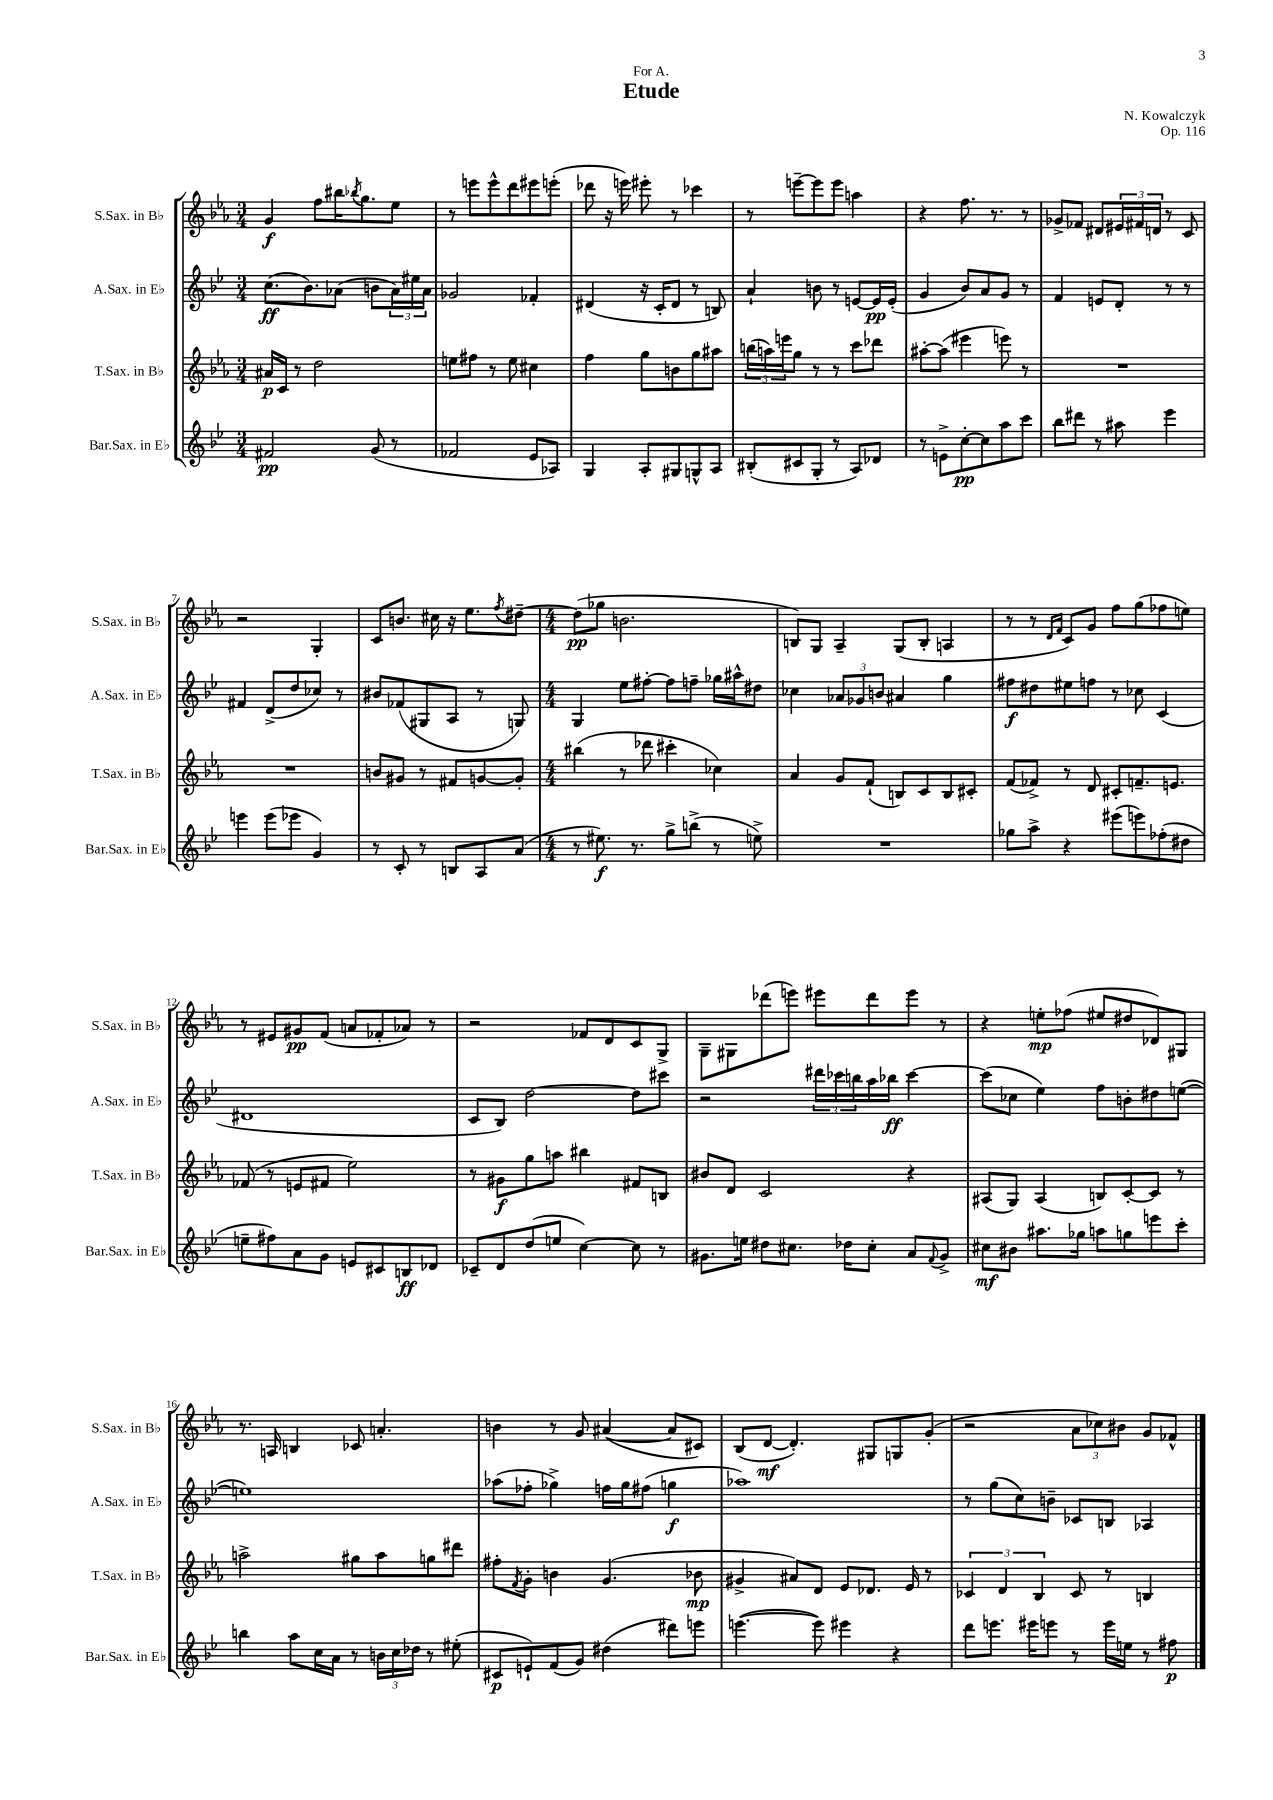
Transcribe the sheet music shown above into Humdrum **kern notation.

**kern	**dynam	**kern	**dynam	**kern	**dynam	**kern	**dynam
*part4	*part4	*part3	*part3	*part2	*part2	*part1	*part1
*staff4	*staff4	*staff3	*staff3	*staff2	*staff2	*staff1	*staff1
*I"Bar.Sax. in E♭	*	*I"T.Sax. in B♭	*	*I"A.Sax. in E♭	*	*I"S.Sax. in B♭	*
*I'Bar.Sax. in E♭	*	*I'T.Sax. in B♭	*	*I'A.Sax. in E♭	*	*I'S.Sax. in B♭	*
*clefG2	*	*clefG2	*	*clefG2	*	*clefG2	*
*k[b-e-]	*	*k[b-e-a-]	*	*k[b-e-]	*	*k[b-e-a-]	*
*M3/4	*	*M3/4	*	*M3/4	*	*M3/4	*
=1	=1	=1	=1	=1	=1	=1	=1
2f#X/	pp	16a#X/LL	p	(8.cc\L	ff	4g/	f
.	.	16c/JJ	.	.	.	.	.
.	.	8r	.	.	.	.	.
.	.	.	.	8.b-\)	.	.	.
.	.	2dd\	.	.	.	8ff\L	.
.	.	.	.	(8a-X\J	.	16bb#X\K	.
.	.	.	.	.	.	8qbb-X/	.
.	.	.	.	.	.	8.gg\	.
(8g/	.	.	.	8bn\L	.	.	.
8r	.	.	.	24a-\L)	.	8ee-\J	.
.	.	.	.	24ee#X\	.	.	.
.	.	.	.	24a-\JJ	.	.	.
=2	=2	=2	=2	=2	=2	=2	=2
2f-X/	.	8een\L	.	2g-X/	.	8r	.
.	.	8ff#X\J	.	.	.	8eeen\L	.
.	.	8r	.	.	.	8eee^^\	.
.	.	8ee\	.	.	.	8ddd\	.
8e-/L	.	4cc#X\	.	4f-X'/	.	8eee#X\	.
8A-X/J)	.	.	.	.	.	(8eeen'\J	.
=3	=3	=3	=3	=3	=3	=3	=3
4G/	.	4ff\	.	(4d#X/	.	8ddd-X\	.
.	.	.	.	.	.	16r	.
.	.	.	.	.	.	16eeen\)	.
8A'/L	.	8gg\L	.	16r	.	8eee#X'\	.
.	.	.	.	16c'/KL	.	.	.
8G#X/	.	8bn\	.	8d#/J	.	8r	.
8Gn^^/	.	8gg\	.	8r	.	4ccc-X\	.
8A/J	.	8aa#X\J	.	8Bn/)	.	.	.
=4	=4	=4	=4	=4	=4	=4	=4
(8B#X'/L	.	(24bbn\LL	.	4a`/	.	8r	.
.	.	24aan\)	.	.	.	.	.
.	.	24eeen\J	.	.	.	.	.
8c#X/	.	8gg\J	.	.	.	[8eeen~\L	.
8G'/J	.	8r	.	8bn\	.	8eee\]	.
8r	.	8r	.	8r	.	8eee\J	.
8A/L)	.	8ccc\L	.	[8en/L	.	4aan\	.
8d-X/J	.	8ddd-X\J	.	16e/L]	pp	.	.
.	.	.	.	(16e'/JJ	.	.	.
=5	=5	=5	=5	=5	=5	=5	=5
8r	.	[8aa#X'\L	.	4g/	.	4r	.
8en^\L	.	(8aa#\J]	.	.	.	.	.
[8cc'\	pp	4eee#X\	.	8b-/L)	.	8.ff\	.
8cc\]	.	.	.	8a/	.	.	.
.	.	.	.	.	.	8.r	.
8aa\	.	8eeen\)	.	8g/J	.	.	.
8ccc\J	.	8r	.	8r	.	8r	.
=6	=6	=6	=6	=6	=6	=6	=6
8bb-\L	.	2.r	.	4f/	.	8g-X^/L	.
8ddd#X\J	.	.	.	.	.	8f-X/J	.
8r	.	.	.	8en/L	.	8d#X/L	.
8aa#X\	.	.	.	8d'/J	.	24e#X/L	.
.	.	.	.	.	.	24f#X/	.
.	.	.	.	.	.	24dn/JJ	.
4eee-\	.	.	.	8r	.	8r	.
.	.	.	.	8r	.	8c/	.
!!LO:LB:g=z
=7	=7	=7	=7	=7	=7	=7	=7
4eeen\	.	2.r	.	4f#X/	.	2r	.
(8eee\L	.	.	.	(8d^/L	.	.	.
8eee-X\J	.	.	.	8dd/	.	.	.
4g/)	.	.	.	8cc-X/J)	.	4G'/	.
.	.	.	.	8r	.	.	.
=8	=8	=8	=8	=8	=8	=8	=8
8r	.	8bn/L	.	8b#X/L	.	8c/L	.
8c'/	.	8g#X/J	.	(8f-X/	.	8.bn/J	.
8r	.	8r	.	8G#X/	.	.	.
.	.	.	.	.	.	16cc#X\	.
8Bn/L	.	8f#X/L	.	8A/J	.	16r	.
.	.	.	.	.	.	8.ee-\L	.
8A/	.	[8gn/	.	8r	.	.	.
.	.	.	.	.	.	8qff/	.
(8a/J	.	8g'/J]	.	8Gn/)	.	[8dd#X~\J	.
=9	=9	=9	=9	=9	=9	=9	=9
*M4/4	*	*M4/4	*	*M4/4	*	*M4/4	*
8r	.	(4bb#X\	.	4G/	.	(8dd#\L]	pp
8.ee#X\)	f	.	.	.	.	8gg-X\J	.
.	.	8r	.	8ee-\L	.	2.bn\	.
8.r	.	.	.	.	.	.	.
.	.	8ddd-X\	.	[8ff#X'\J	.	.	.
8gg^\L	.	4ccc#X'\	.	8ff#\L]	.	.	.
(8bbn^\J	.	.	.	8ffn~\J	.	.	.
8r	.	4cc-X\)	.	16gg-X\LL	.	.	.
.	.	.	.	16aa#X^^\J	.	.	.
8een^\)	.	.	.	8dd#X\J	.	.	.
=10	=10	=10	=10	=10	=10	=10	=10
1r	.	4a-/	.	4cc-X\	.	8Bn/L)	.
.	.	.	.	.	.	8G/J	.
.	.	8g/L	.	12a-X/L	.	4A-~/	.
.	.	.	.	12g-X/	.	.	.
.	.	(8f`/J	.	.	.	.	.
.	.	.	.	12bn/J	.	.	.
.	.	8Bn/L)	.	4a#X/	.	(8G/L	.
.	.	8c/	.	.	.	8B'/J	.
.	.	8B/	.	4gg\	.	4An/	.
.	.	8c#X'/J	.	.	.	.	.
=11	=11	=11	=11	=11	=11	=11	=11
8gg-X\L	.	(8f/L	.	8ff#X\L	f	8r	.
8aa^\J	.	8f-X^/J)	.	8dd#X\	.	8r	.
.	.	.	.	.	.	16qqd/LL	.
.	.	.	.	.	.	16qqf/JJ	.
4r	.	8r	.	8ee#X\	.	8c/L)	.
.	.	8d/	.	8ffn\J	.	8g/J	.
(8eee#X\L	.	8c#X'/L	.	8r	.	8ff\L	.
8eeen\)	.	8.fn~/	.	8cc-X\	.	(8gg\	.
(8ff-X'\	.	.	.	(4c/	.	8ff-X\	.
.	.	8.en/J	.	.	.	.	.
8dd#X\J	.	.	.	.	.	8een\J)	.
!!LO:LB:g=z
=12	=12	=12	=12	=12	=12	=12	=12
8een~\L	.	(8f-X/	.	1d#X	.	8r	.
8ff#X\)	.	8r	.	.	.	8e#X/L	.
8a\	.	8en/L	.	.	.	8g#X/	pp
8g\J	.	8f#X/J	.	.	.	(8f/J	.
8en/L	.	2ee-\)	.	.	.	8an/L	.
8c#X/	.	.	.	.	.	8f-X'/	.
8Bn/	ff	.	.	.	.	8a-X/J)	.
8d-X/J	.	.	.	.	.	8r	.
=13	=13	=13	=13	=13	=13	=13	=13
8c-X~/L	.	8r	.	8c/L	.	2r	.
8d/	.	8g#X\L	f	8B-/J)	.	.	.
(8dd/	.	8gg\	.	[2dd\	.	.	.
8een/J	.	8aan\J	.	.	.	.	.
[4cc\)	.	4bb#X\	.	.	.	8f-X/L	.
.	.	.	.	.	.	8d/	.
8cc\]	.	8f#X/L	.	8dd\L]	.	8c/	.
8r	.	8Bn/J	.	8ccc#X\J	.	8G^/J	.
=14	=14	=14	=14	=14	=14	=14	=14
8.g#X\L	.	8b#X/L	.	2r	.	8G~\L	.
.	.	8d/J	.	.	.	8G#X\	.
16een\Jk	.	.	.	.	.	.	.
8dd#X\L	.	2c/	.	.	.	(8ddd-X\	.
8.cc#X\J	.	.	.	.	.	8eeen\J)	.
.	.	.	.	24ddd#X\LL	.	8eee#X\L	.
.	.	.	.	24ccc-X\	.	.	.
16dd-X\KL	.	.	.	.	.	.	.
.	.	.	.	24bbn\	.	.	.
8cc#'\J	.	.	.	16aa\	.	8ddd-\	.
.	.	.	.	16bb-X\JJ	ff	.	.
8a/L	.	4r	.	[4ccc-\	.	8eee#\J	.
8qqf/	.	.	.	.	.	.	.
8g#^/J	.	.	.	.	.	8r	.
=15	=15	=15	=15	=15	=15	=15	=15
8cc#X\L	mf	(8A#X/L	.	(8ccc-\L]	.	4r	.
8b#X\J	.	8G/J)	.	8cc-X\J	.	.	.
8.aa#X\L	.	(4A#/	.	4ee-\)	.	8een'\L	mp
.	.	.	.	.	.	(8ff-X\J	.
16gg-X\Jk	.	.	.	.	.	.	.
8aan\L	.	8Bn/L)	.	8ff\L	.	8ee#X/L	.
8ggn\	.	[8c'/	.	8bn'\	.	8dd#X/	.
8eeen\	.	8c/J]	.	8dd#X\	.	8d-X/)	.
8ccc'\J	.	8r	.	([8een\J	.	8G#X/J	.
!!LO:LB:g=z
=16	=16	=16	=16	=16	=16	=16	=16
4bbn\	.	2aan^\	.	1een])	.	8.r	.
.	.	.	.	.	.	16An/	.
8aa\L	.	.	.	.	.	4Bn/	.
16cc\L	.	.	.	.	.	.	.
16a\JJ	.	.	.	.	.	.	.
8r	.	8gg#X\L	.	.	.	8c-X/	.
24bn\LL	.	8aa\	.	.	.	4.an'/	.
24cc\	.	.	.	.	.	.	.
24dd-X\JJ	.	.	.	.	.	.	.
8r	.	8ggn\	.	.	.	.	.
(8ee#X'\	.	8ddd#X\J	.	.	.	.	.
=17	=17	=17	=17	=17	=17	=17	=17
8c#X/L	p	8ff#X'\L	.	(8aa-X\L	.	4bn\	.
.	.	8qf/	.	.	.	.	.
8en`/)	.	8g'\J	.	8ff-X'\J	.	.	.
(8f/	.	4bn\	.	4gg-X^\)	.	8r	.
8g/J)	.	.	.	.	.	8g/	.
(4dd#X\	.	(4.g/	.	16ffn\LL	.	([4a#X/	.
.	.	.	.	16gg-\J	.	.	.
.	.	.	.	(8ff#X\J	.	.	.
8ddd#X\L)	.	.	.	4ggn\	f	8a#/L]	.
8eeen\J	.	8b-X\	mp	.	.	8c#X/J)	.
=18	=18	=18	=18	=18	=18	=18	=18
([4.eeen\	.	4g#X^/	.	1aa-X)	.	(8B-/L	.
.	.	.	.	.	.	[8d/J	mf
.	.	8a#X/L)	.	.	.	4.d'/])	.
8eee\])	.	8d/J	.	.	.	.	.
4eee#X\	.	8e-/L	.	.	.	.	.
.	.	8.d-X/J	.	.	.	8G#X/L	.
4r	.	.	.	.	.	8Gn/	.
.	.	16e-/	.	.	.	.	.
.	.	8r	.	.	.	(8g'/J	.
=19	=19	=19	=19	=19	=19	=19	=19
8ddd\L	.	6c-X/	.	8r	.	2r	.
8.eeen\J	.	.	.	(8gg\L	.	.	.
.	.	6d/	.	.	.	.	.
.	.	.	.	8cc\)	.	.	.
16eee#X\KL	.	.	.	.	.	.	.
.	.	6B-/	.	.	.	.	.
8eeen\J	.	.	.	8bn~\J	.	.	.
8r	.	8c-/	.	8c-X/L	.	12a-\L	.
.	.	.	.	.	.	12cc-X\)	.
16eee\LL	.	8r	.	8Bn/J	.	.	.
.	.	.	.	.	.	12b#X\J	.
16een\JJ	.	.	.	.	.	.	.
8r	.	4Bn/	.	4A-X/	.	8g/L	.
8ff#X\	p	.	.	.	.	8f-X^^/J	.
==	==	==	==	==	==	==	==
*-	*-	*-	*-	*-	*-	*-	*-
